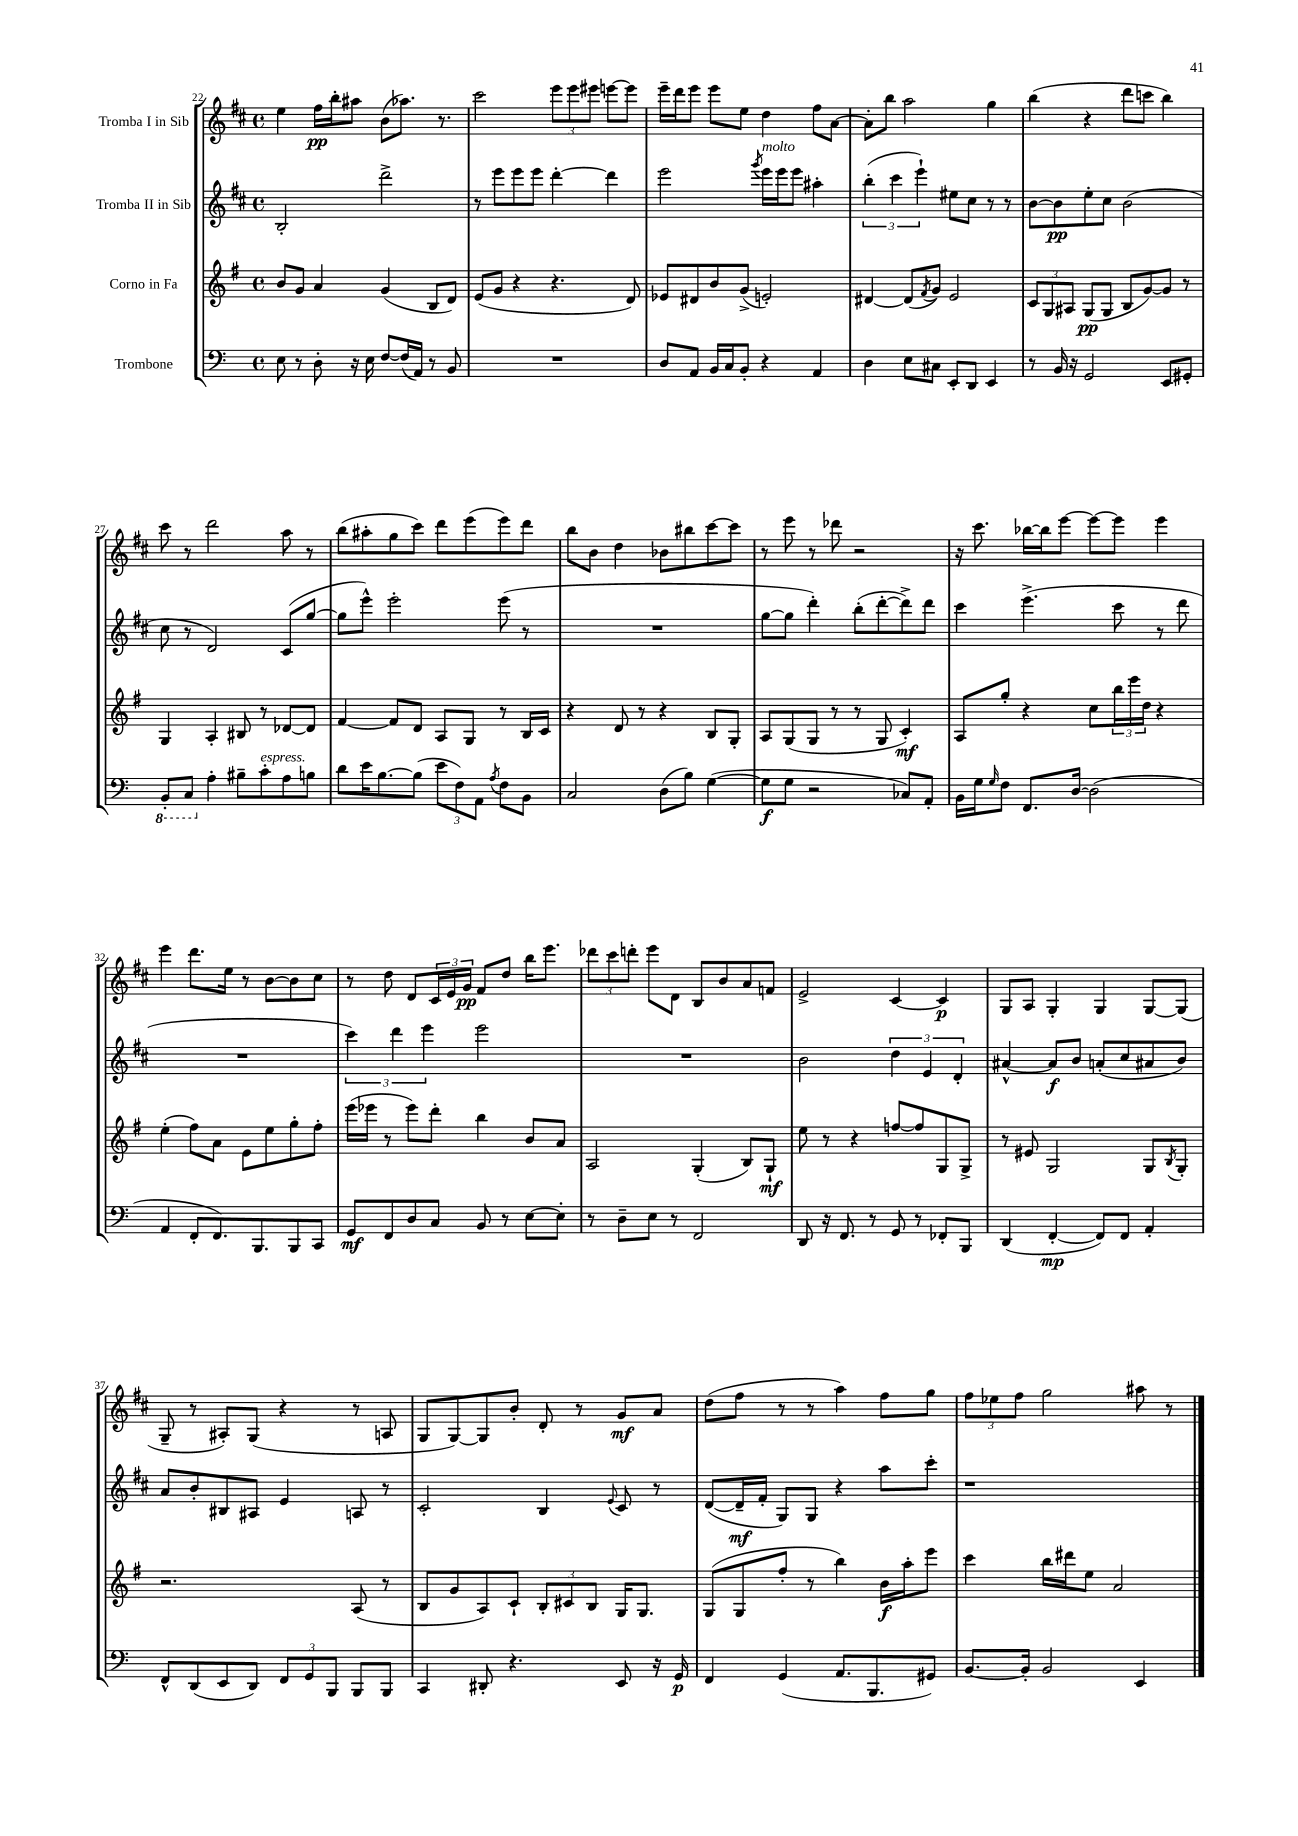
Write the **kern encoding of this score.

**kern	**dynam	**kern	**dynam	**kern	**dynam	**kern	**dynam
*part4	*part4	*part3	*part3	*part2	*part2	*part1	*part1
*staff4	*staff4	*staff3	*staff3	*staff2	*staff2	*staff1	*staff1
*I"Trombone	*	*I"Corno in Fa	*	*I"Tromba II in Sib	*	*I"Tromba I in Sib	*
*clefF4	*	*clefG2	*	*clefG2	*	*clefG2	*
*k[]	*	*k[f#]	*	*k[f#c#]	*	*k[f#c#]	*
*M4/4	*	*M4/4	*	*M4/4	*	*M4/4	*
*met(c)	*	*met(c)	*	*met(c)	*	*met(c)	*
=22	=22	=22	=22	=22	=22	=22	=22
8E\	.	8b/L	.	2B'/	.	4ee\	.
8r	.	8g/J	.	.	.	.	.
8D'\	.	4a/	.	.	.	16ff#\LL	pp
.	.	.	.	.	.	16bb'\J	.
16r	.	.	.	.	.	8aa#X\J	.
16E\	.	.	.	.	.	.	.
[8F/L	.	(4g/	.	2ddd^\	.	(8b\L	.
(16F/L]	.	.	.	.	.	8.aa-X\J)	.
16AA/JJ)	.	.	.	.	.	.	.
8r	.	8B/L	.	.	.	.	.
.	.	.	.	.	.	8.r	.
8BB/	.	8d/J)	.	.	.	.	.
=23	=23	=23	=23	=23	=23	=23	=23
1r	.	(8e/L	.	8r	.	2ccc#\	.
.	.	8g/J	.	8eee\L	.	.	.
.	.	4r	.	8eee\	.	.	.
.	.	.	.	8eee\J	.	.	.
.	.	4.r	.	[4ddd'\	.	12eee\L	.
.	.	.	.	.	.	12eee\	.
.	.	.	.	.	.	12eee#X\J	.
.	.	.	.	4ddd\]	.	[8eeen\L	.
.	.	8d/)	.	.	.	8eee\J]	.
=24	=24	=24	=24	=24	=24	=24	=24
8D/L	.	8e-X/L	.	2eee\	.	16eee~\LL	.
.	.	.	.	.	.	16ddd\J	.
8AA/J	.	8d#X/	.	.	.	8eee\J	.
16BB/LL	.	8b/	.	.	.	8eee\L	.
16C/J	.	.	.	.	.	.	.
8BB'/J	.	(8g^/J	.	.	.	8ee\J	.
.	.	.	.	8qggg/	.	.	.
!	!	!	!	!LO:TX:a:i:t=molto	!	!	!
4r	.	2en'/)	.	16eee\LL	.	4dd\	.
.	.	.	.	16eee\J	.	.	.
.	.	.	.	8eee\J	.	.	.
4AA/	.	.	.	4aa#X'\	.	8ff#\L	.
.	.	.	.	.	.	[8a\J	.
=25	=25	=25	=25	=25	=25	=25	=25
4D\	.	[4d#X/	.	(6bb'\	.	8a'\L]	.
.	.	.	.	.	.	8bb\J	.
.	.	.	.	6ccc#\	.	.	.
8E\L	.	(8d#/L]	.	.	.	2aa\	.
.	.	.	.	6eee`\)	.	.	.
.	.	8qf#/	.	.	.	.	.
8C#X\J	.	8g/J)	.	.	.	.	.
8EE'/L	.	2e/	.	8ee#X\L	.	.	.
8DD/J	.	.	.	8cc#\J	.	.	.
4EE/	.	.	.	8r	.	4gg\	.
.	.	.	.	8r	.	.	.
=26	=26	=26	=26	=26	=26	=26	=26
8r	.	12c/L	.	[8b\L	.	(4bb\	.
.	.	12G/	.	.	.	.	.
16BB/	.	.	.	8b\]	pp	.	.
.	.	12A#X/J	.	.	.	.	.
16r	.	.	.	.	.	.	.
2GG/	.	(8G/L	pp	8ee'\	.	4r	.
.	.	8G/J	.	8cc#\J	.	.	.
.	.	8B/L	.	(2b\	.	8ddd\L	.
.	.	[8g/)	.	.	.	8cccn\J	.
8EE/L	.	8g/J]	.	.	.	4bb\)	.
8GG#X'/J	.	8r	.	.	.	.	.
!!LO:LB:g=z
=27	=27	=27	=27	=27	=27	=27	=27
*8ba	*	*	*	*	*	*	*
8BBB'/L	.	4G/	.	8cc#\	.	8ccc#\	.
8CC/J	.	.	.	8r	.	8r	.
*X8ba	*	*	*	*	*	*	*
4A'\	.	4A'/	.	2d/)	.	2ddd\	.
8B#X~\L	.	8B#X/	.	.	.	.	.
!LO:TX:a:i:t=espress.	!	!	!	!	!	!	!
8c'\	.	8r	.	.	.	.	.
8A\	.	[8d-X/L	.	(8c#/L	.	8aa\	.
8Bn\J	.	8d-/J]	.	[8gg/J	.	8r	.
=28	=28	=28	=28	=28	=28	=28	=28
8d\L	.	[4f#/	.	8gg\L]	.	(8bb\L	.
16e\K	.	.	.	8eee^^\J)	.	8aa#X'\	.
[8.B\	.	.	.	.	.	.	.
.	.	8f#/L]	.	2eee'\	.	8gg\	.
(8B\J]	.	8d/J	.	.	.	8ccc#\J)	.
12e\L	.	8A/L	.	.	.	8ddd\L	.
12F\)	.	.	.	.	.	.	.
.	.	8G/J	.	.	.	(8eee\	.
12AA\J	.	.	.	.	.	.	.
8qA/	.	.	.	.	.	.	.
8F\L	.	8r	.	(8eee\	.	8eee\)	.
8BB\J	.	16B/LL	.	8r	.	8ddd\J	.
.	.	16c/JJ	.	.	.	.	.
=29	=29	=29	=29	=29	=29	=29	=29
2C/	.	4r	.	1r	.	8bb\L	.
.	.	.	.	.	.	8b\J	.
.	.	8d/	.	.	.	4dd\	.
.	.	8r	.	.	.	.	.
(8D\L	.	4r	.	.	.	8b-X\L	.
8B\J)	.	.	.	.	.	8bb#X\	.
([4G\	.	8B/L	.	.	.	[8ccc#\	.
.	.	8G'/J	.	.	.	8ccc#\J]	.
=30	=30	=30	=30	=30	=30	=30	=30
8G\L]	f	8A/L	.	[8gg\L	.	8r	.
8G\J	.	(8G/	.	8gg\J]	.	8eee\	.
2r	.	8G/J	.	4ddd'\)	.	8r	.
.	.	8r	.	.	.	8ddd-X\	.
.	.	8r	.	(8bb'\L	.	2r	.
.	.	8G/	.	[8ddd'\	.	.	.
8C-X/L)	.	4c'/)	mf	8ddd^\])	.	.	.
8AA'/J	.	.	.	8ddd\J	.	.	.
=31	=31	=31	=31	=31	=31	=31	=31
16BB\LL	.	8A/L	.	4ccc#\	.	16r	.
16G\J	.	.	.	.	.	8.ccc#\	.
16qqG/	.	.	.	.	.	.	.
8F\J	.	8gg'/J	.	.	.	.	.
8.FF/L	.	4r	.	(4.eee^\	.	[16bb-X\LL	.
.	.	.	.	.	.	16bb-\J]	.
.	.	.	.	.	.	[8eee\J	.
[16D/Jk	.	.	.	.	.	.	.
(2D\]	.	8cc\L	.	.	.	8eee\L_	.
.	.	24bb\L	.	8ccc#\	.	8eee\J]	.
.	.	24eee\	.	.	.	.	.
.	.	24dd\JJ	.	.	.	.	.
.	.	4r	.	8r	.	4eee\	.
.	.	.	.	8ddd\	.	.	.
!!LO:LB:g=z
=32	=32	=32	=32	=32	=32	=32	=32
4AA/	.	(4ee'\	.	1r	.	4eee\	.
8FF'/L	.	8ff#\L)	.	.	.	8.ddd\L	.
8.FF/)	.	8a\J	.	.	.	.	.
.	.	.	.	.	.	16ee\Jk	.
.	.	8e\L	.	.	.	8r	.
8.BBB/	.	.	.	.	.	.	.
.	.	8ee\	.	.	.	[8b\L	.
8BBB/	.	8gg'\	.	.	.	8b\]	.
8CC/J	.	8ff#'\J	.	.	.	8cc#\J	.
=33	=33	=33	=33	=33	=33	=33	=33
8GG/L	mf	(16eee\LL	.	6ccc#\)	.	8r	.
.	.	16eee-X\JJ	.	.	.	.	.
8FF/	.	8r	.	.	.	8dd\	.
.	.	.	.	6ddd\	.	.	.
8D/	.	8eee-\L)	.	.	.	8d/L	.
.	.	.	.	6eee\	.	.	.
8C/J	.	8ddd'\J	.	.	.	24c#/L	.
.	.	.	.	.	.	24e/	.
.	.	.	.	.	.	24g/JJ	pp
8BB/	.	4bb\	.	2eee\	.	8f#/L	.
8r	.	.	.	.	.	8dd/J	.
[8E\L	.	8b/L	.	.	.	16bb\KL	.
.	.	.	.	.	.	8.eee\J	.
8E'\J]	.	8a/J	.	.	.	.	.
=34	=34	=34	=34	=34	=34	=34	=34
8r	.	2A/	.	1r	.	12ddd-X\L	.
.	.	.	.	.	.	12ccc#\	.
8D~\L	.	.	.	.	.	.	.
.	.	.	.	.	.	12dddn'\J	.
8E\J	.	.	.	.	.	8eee\L	.
8r	.	.	.	.	.	8d\J	.
2FF/	.	(4G'/	.	.	.	8B/L	.
.	.	.	.	.	.	8b/	.
.	.	8B/L)	.	.	.	8a/	.
.	.	8G`/J	mf	.	.	8fn/J	.
=35	=35	=35	=35	=35	=35	=35	=35
8DD/	.	8ee\	.	2b\	.	2e^/	.
16r	.	8r	.	.	.	.	.
8.FF/	.	.	.	.	.	.	.
.	.	4r	.	.	.	.	.
8r	.	.	.	.	.	.	.
8GG/	.	[8ffn/L	.	6dd\	.	[4c#/	.
8r	.	8ff/]	.	.	.	.	.
.	.	.	.	6e/	.	.	.
8FF-X'/L	.	8G/	.	.	.	4c#/]	p
.	.	.	.	6d'/	.	.	.
8BBB/J	.	8G^/J	.	.	.	.	.
=36	=36	=36	=36	=36	=36	=36	=36
(4DD/	.	8r	.	[4a#X^^/	.	8G/L	.
.	.	8e#X/	.	.	.	8A/J	.
[4FF'/	mp	2G/	.	8a#/L]	f	4G'/	.
.	.	.	.	8b/J	.	.	.
8FF/L])	.	.	.	(8an'/L	.	4G/	.
8FF/J	.	.	.	8cc#/	.	.	.
4AA'/	.	8G/L	.	8a#X/	.	[8G/L	.
.	.	8qB/	.	.	.	.	.
.	.	8G'/J	.	8b/J)	.	(8G/J]	.
!!LO:LB:g=z
=37	=37	=37	=37	=37	=37	=37	=37
8FF^^/L	.	2.r	.	8a/L	.	8G~/	.
(8DD/	.	.	.	8b'/	.	8r	.
8EE/	.	.	.	8B#X/	.	8A#X'/L)	.
8DD/J)	.	.	.	8A#X/J	.	(8G/J	.
12FF/L	.	.	.	4e/	.	4r	.
12GG/	.	.	.	.	.	.	.
12BBB/J	.	.	.	.	.	.	.
8BBB/L	.	(8A/	.	8An/	.	8r	.
8BBB/J	.	8r	.	8r	.	8An/	.
=38	=38	=38	=38	=38	=38	=38	=38
4CC/	.	8B/L	.	2c#'/	.	8G/L	.
.	.	8g/	.	.	.	[8G/)	.
8DD#X'/	.	8A/)	.	.	.	8G/]	.
4.r	.	8c`/J	.	.	.	8b'/J	.
.	.	12B'/L	.	4B/	.	8d'/	.
.	.	12c#X/	.	.	.	.	.
.	.	.	.	.	.	8r	.
.	.	12B/J	.	.	.	.	.
.	.	.	.	8qqe/	.	.	.
8EE/	.	16G/KL	.	8c#/	.	8g/L	mf
.	.	8.G/J	.	.	.	.	.
16r	.	.	.	8r	.	8a/J	.
16GG/	p	.	.	.	.	.	.
=39	=39	=39	=39	=39	=39	=39	=39
4FF/	.	(8G/L	.	([8d/L	.	(8dd\L	.
.	.	8G/	.	16d~/L]	mf	8ff#\J	.
.	.	.	.	16f#'/JJ	.	.	.
(4GG/	.	8ff#'/J	.	8G/L)	.	8r	.
.	.	8r	.	8G/J	.	8r	.
8.AA/L	.	4bb\)	.	4r	.	4aa\)	.
8.BBB/	.	.	.	.	.	.	.
.	.	16b\LL	f	8aa\L	.	8ff#\L	.
.	.	16aa'\J	.	.	.	.	.
8GG#X/J)	.	8eee\J	.	8ccc#'\J	.	8gg\J	.
=40	=40	=40	=40	=40	=40	=40	=40
[8.BB/L	.	4ccc\	.	1r	.	12ff#\L	.
.	.	.	.	.	.	12ee-X\	.
.	.	.	.	.	.	12ff#\J	.
16BB'/Jk]	.	.	.	.	.	.	.
2BB/	.	16bb\LL	.	.	.	2gg\	.
.	.	16ddd#X\J	.	.	.	.	.
.	.	8ee\J	.	.	.	.	.
.	.	2a/	.	.	.	.	.
4EE/	.	.	.	.	.	8aa#X\	.
.	.	.	.	.	.	8r	.
==	==	==	==	==	==	==	==
*-	*-	*-	*-	*-	*-	*-	*-
